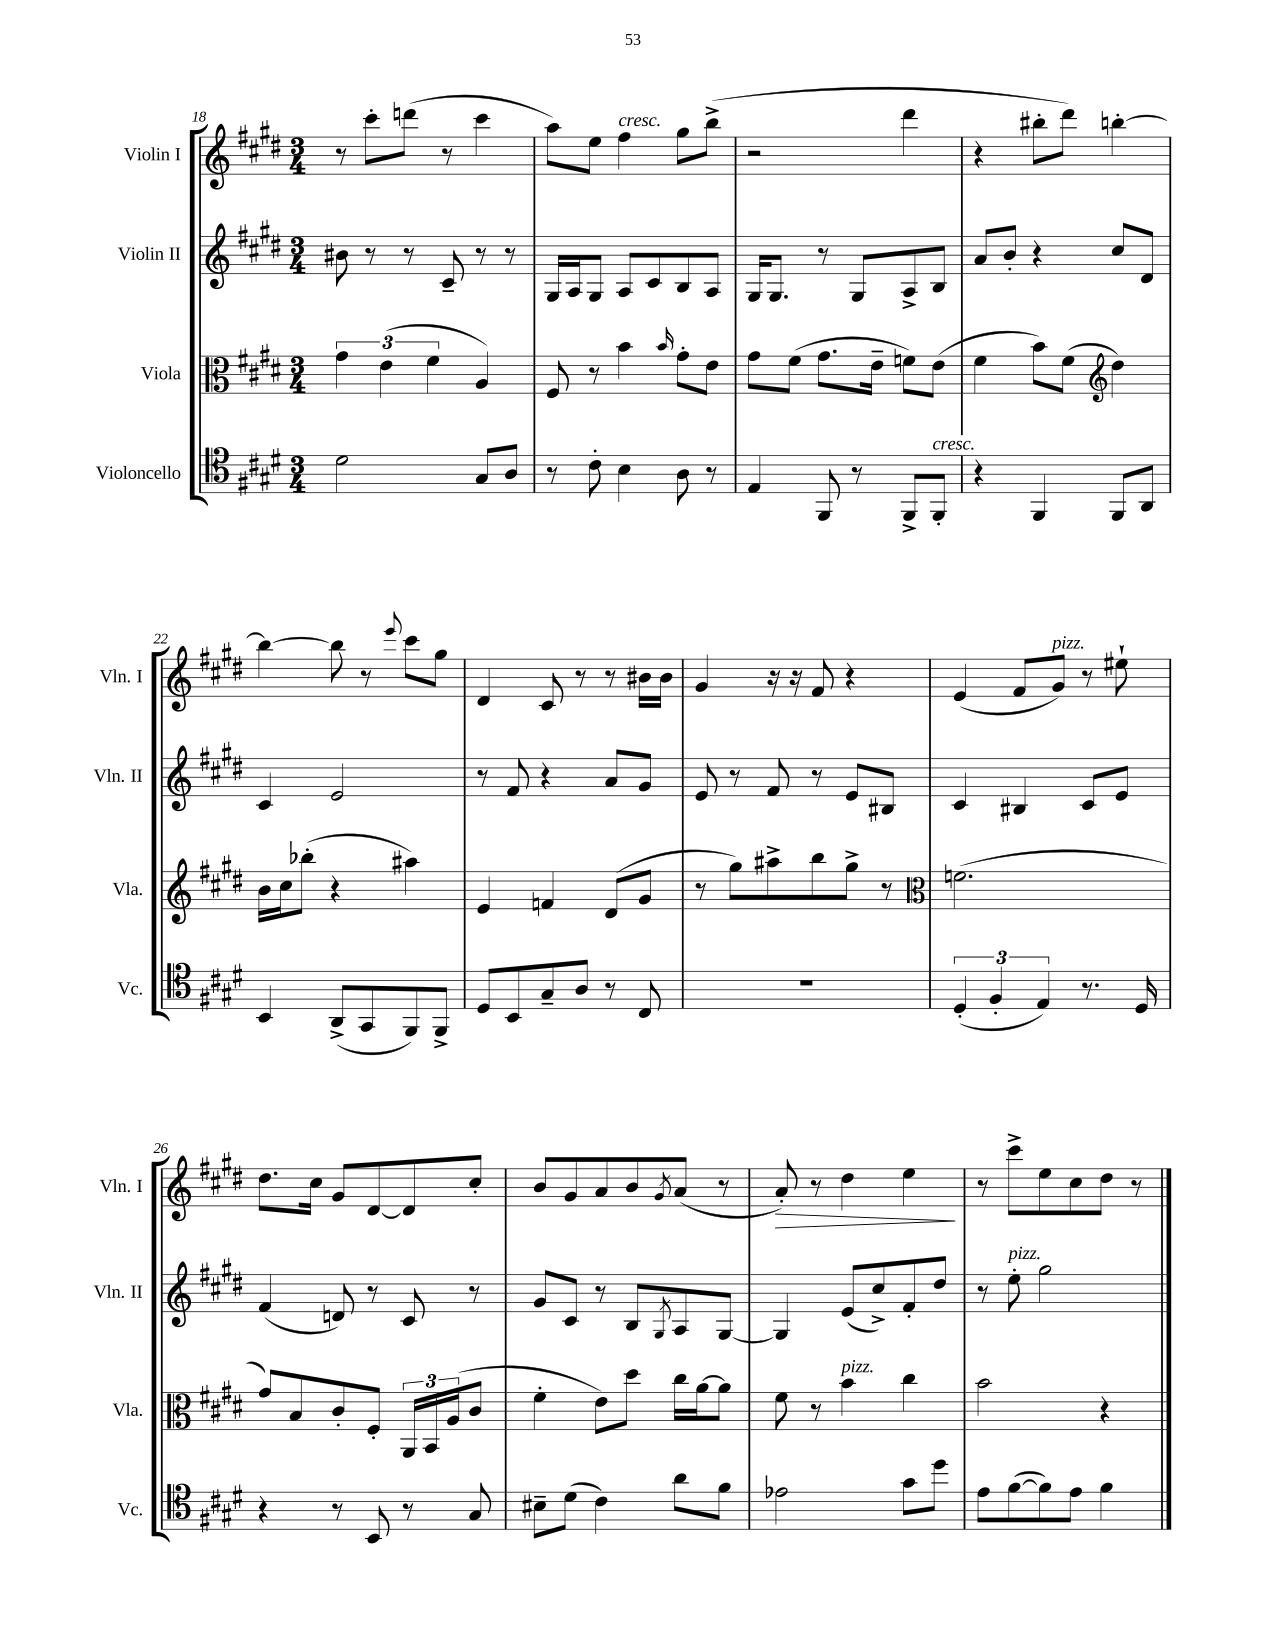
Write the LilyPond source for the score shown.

<<
\new StaffGroup <<
\new Staff = "s0" \with { instrumentName = "Violin I" shortInstrumentName = "Vln. I" } {
    \clef treble \key e \major \numericTimeSignature \time 3/4
    r8 cis'''8-. d'''8( r8 cis'''4 |
    a''8) e''8 fis''4^\markup { \italic "cresc." } gis''8 b''8->( |
    r2 dis'''4 |
    r4 bis''8-. dis'''8) b''4~-. |
    b''4~ b''8 r8 \appoggiatura { e'''8 } cis'''8 gis''8 |
    dis'4 cis'8 r8 r8 bis'16 bis'16 |
    gis'4 r16 r16 fis'8 r4 |
    e'4( fis'8 gis'8^\markup { \italic "pizz." }) r8 eis''8-! |
    dis''8. cis''16 gis'8 dis'8~ dis'8 cis''8-. |
    b'8 gis'8 a'8 b'8 \acciaccatura { gis'8 } a'8( r8 |
    a'8-.\>) r8 dis''4 e''4\! |
    r8 cis'''8-> e''8 cis''8 dis''8 r8 \bar "|." |
}
\new Staff = "s1" \with { instrumentName = "Violin II" shortInstrumentName = "Vln. II" } {
    \clef treble \key e \major \numericTimeSignature \time 3/4
    bis'8 r8 r8 cis'8-- r8 r8 |
    gis16 a16 gis8 a8 cis'8 b8 a8 |
    gis16 gis8. r8 gis8 a8-> b8 |
    a'8 b'8-. r4 cis''8 dis'8 |
    cis'4 e'2 |
    r8 fis'8 r4 a'8 gis'8 |
    e'8 r8 fis'8 r8 e'8 bis8 |
    cis'4 bis4 cis'8 e'8 |
    fis'4( d'8) r8 cis'8 r8 |
    gis'8 cis'8 r8 b8 \acciaccatura { gis8 } a8 gis8~ |
    gis4 e'8( cis''8->) fis'8-. dis''8 |
    r8 e''8-.^\markup { \italic "pizz." } gis''2 \bar "|." |
}
\new Staff = "s2" \with { instrumentName = "Viola" shortInstrumentName = "Vla." } {
    \clef alto \key e \major \numericTimeSignature \time 3/4
    \tuplet 3/2 { gis'4 e'4( fis'4 } a4) |
    fis8 r8 b'4 \grace { b'16 } gis'8-. e'8 |
    gis'8 fis'8( gis'8. e'16-- f'8) e'8( |
    fis'4 b'8) fis'8( \clef treble dis''4) |
    b'16 cis''16 bes''8-.( r4 ais''4) |
    e'4 f'4 dis'8( gis'8 |
    r8 gis''8) ais''8-> b''8 gis''8-> r8 |
    \clef alto f'2.( |
    gis'8) b8 cis'8-. fis8-. \tuplet 3/2 { a,16 b,16 a16( } cis'8 |
    fis'4-. e'8) dis''8 cis''16 a'16~ a'8 |
    fis'8 r8 b'4^\markup { \italic "pizz." } cis''4 |
    b'2 r4 \bar "|." |
}
\new Staff = "s3" \with { instrumentName = "Violoncello" shortInstrumentName = "Vc." } {
    \clef tenor \key e \major \numericTimeSignature \time 3/4
    dis'2 gis8 a8 |
    r8 cis'8-. b4 a8 r8 |
    e4 fis,8 r8 fis,8-> fis,8-.^\markup { \italic "cresc." } |
    r4 fis,4 fis,8 a,8 |
    b,4 a,8->( gis,8 fis,8) fis,8-> |
    dis8 b,8 gis8-- a8 r8 cis8 |
    R2. |
    \tuplet 3/2 { dis4-.( fis4-. e4) } r8. dis16 |
    r4 r8 b,8 r8 gis8 |
    bis8-- dis'8( cis'4) a'8 fis'8 |
    ees'2 gis'8 dis''8 |
    e'8 fis'8~( fis'8) e'8 fis'4 \bar "|." |
}
>>
>>
\layout { \context { \Score currentBarNumber = #18 } }
